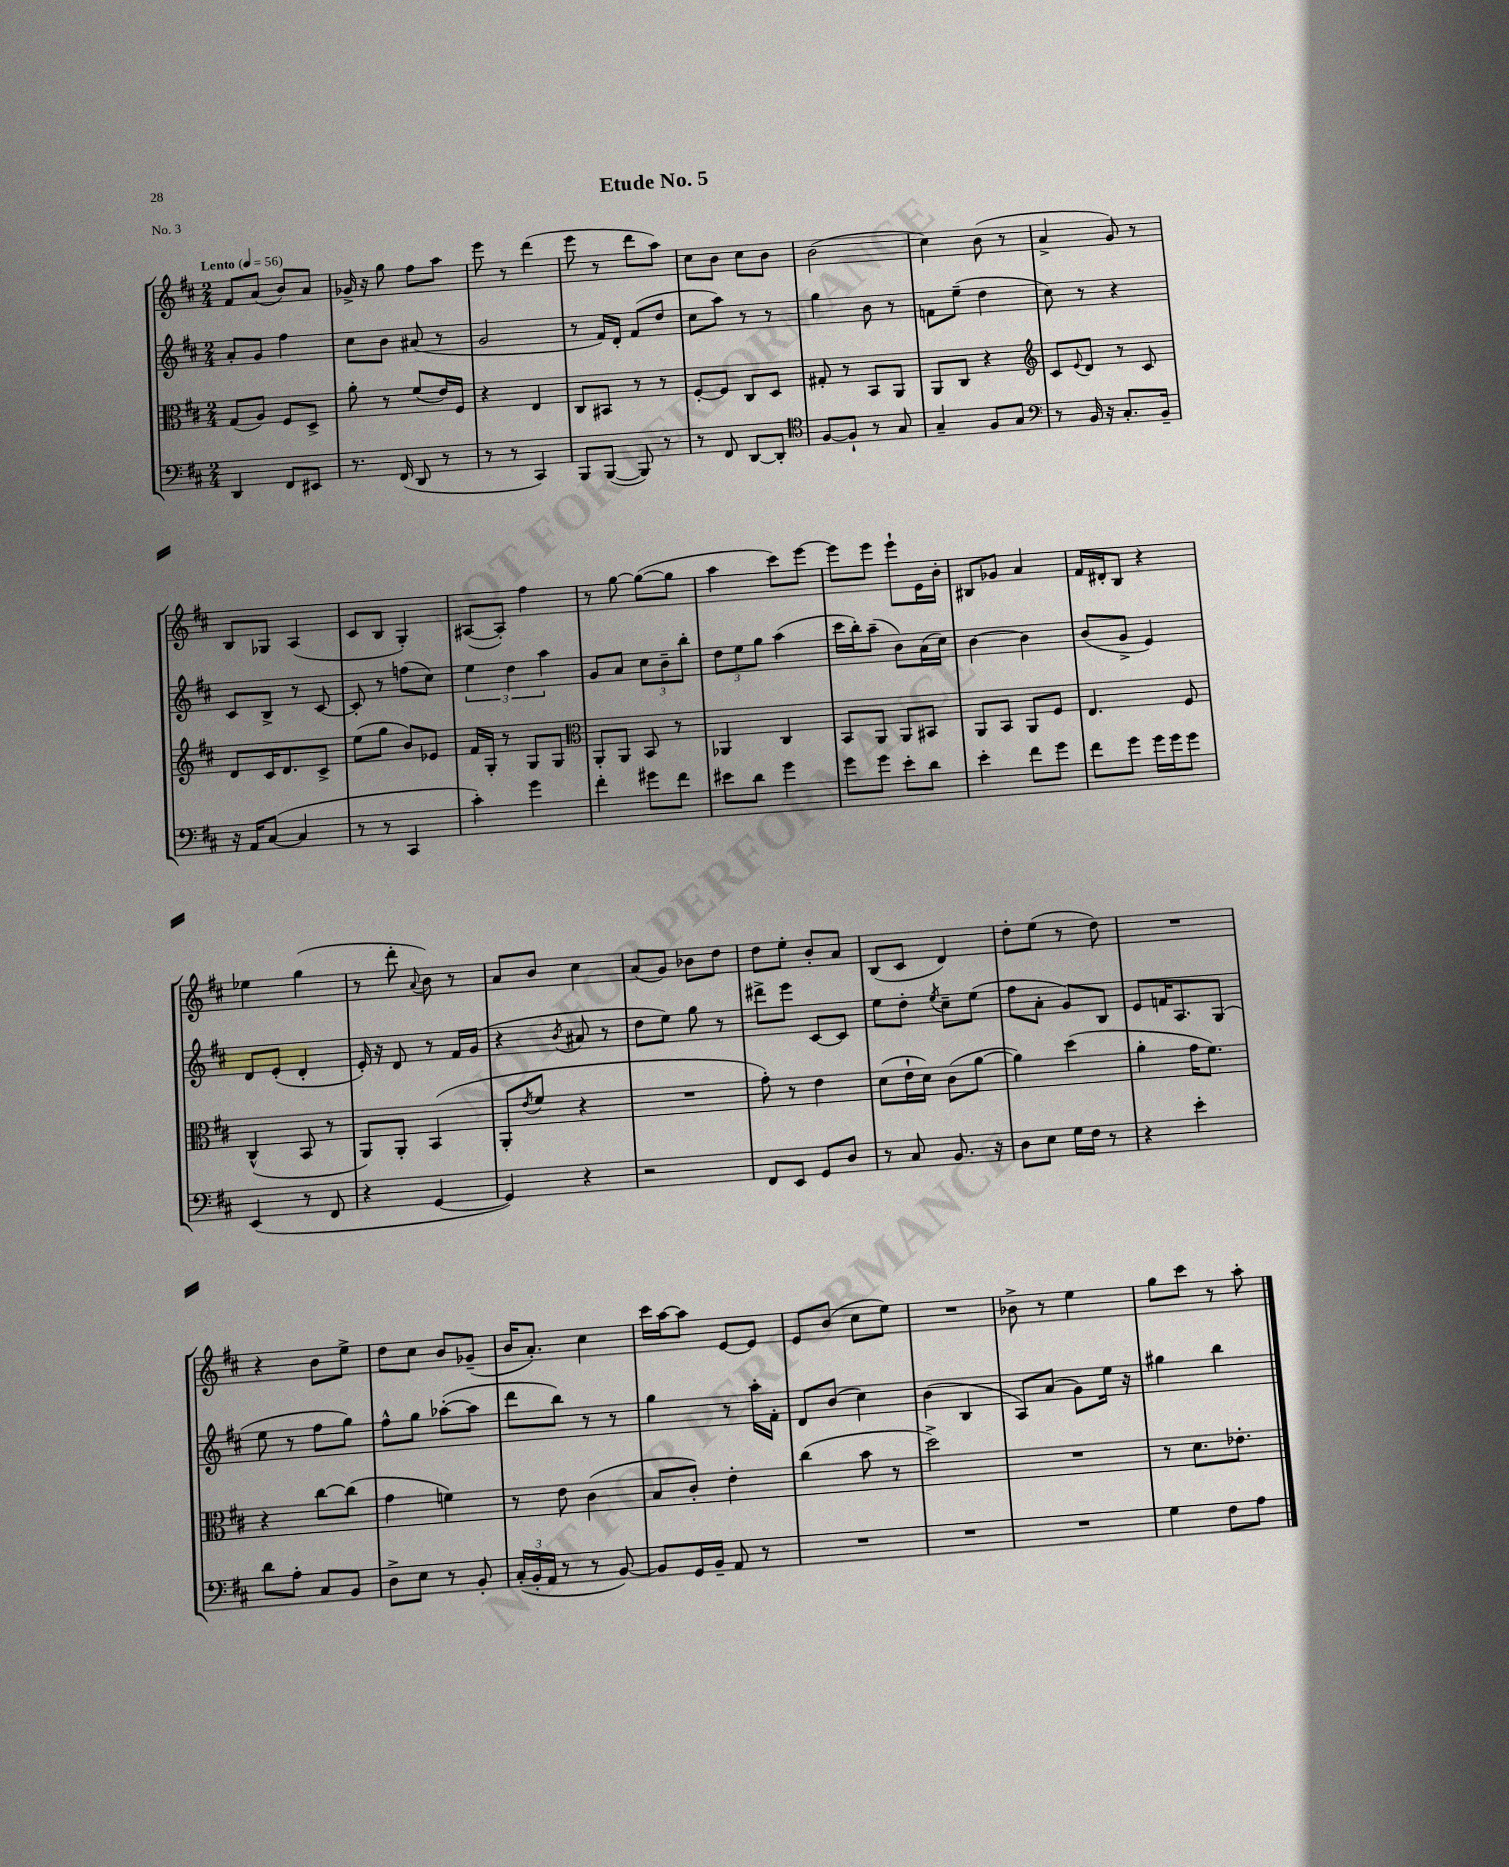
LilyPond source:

\header { title = "Etude No. 5" piece = "No. 3" }
<<
\new StaffGroup <<
\new Staff = "s0" {
    \clef treble \key d \major \numericTimeSignature \time 2/4 \tempo "Lento" 4 = 56
    fis'8 a'8( b'8) a'8 |
    ges'16-> r16 g''8 fis''8 a''8 |
    e'''8 r8 d'''4( |
    e'''8 r8 d'''8 a''8) |
    cis''8 b'8 cis''8 b'8 |
    b'2( |
    cis''4) b'8( r8 |
    a'4-> g'8) r8 |
    b8 ges8 a4( |
    cis'8 b8 g4-.) |
    ais8~( ais8-.) fis''4 |
    r8 g''8~ g''8~( g''8 |
    a''4 cis'''8) e'''8~ |
    e'''8 e'''8 e'''8-! e'16 b'16-. |
    bis8 ges'8 a'4 |
    fis'16 dis'16-. b8 r4 |
    ees''4 g''4( |
    r8 d'''8-. \appoggiatura { a'8 } b'8) r8 |
    a'8 b'8 cis''4 |
    a'8( g'8) bes'8 d''8 |
    d''8 e''8-. b'8-. a'8 |
    b8( cis'8 d'4) |
    d''8-. e''8( r8 d''8) |
    R2 |
    r4 b'8 e''8-> |
    d''8 cis''8 b'8 ges'8--( |
    b'16 a'8.-.) cis''4 |
    cis'''16 a''16~ a''8 e'8~ e'8 |
    e'8 b'8( cis''8 e''8) |
    R2 |
    bes'8-> r8 e''4 |
    g''8 cis'''8 r8 a''8-. \bar "|." |
}
\new Staff = "s1" {
    \clef treble \key d \major \numericTimeSignature \time 2/4
    a'8-. g'8 fis''4 |
    cis''8 b'8 ais'8( r8 |
    g'2 |
    r8 fis'16) d'16-. fis'8( d''8 |
    cis''8 a''8) r8 r8 |
    g''4 b'8 r8 |
    f'8 e''8--( d''4 |
    cis''8) r8 r4 |
    cis'8 b8-> r8 cis'8~ |
    cis'8-. r8 f''8( cis''8) |
    \tuplet 3/2 { e''4 d''4 a''4 } |
    g'8 a'8 \tuplet 3/2 { cis''8 b'8-- b''8-. } |
    \tuplet 3/2 { d''8 e''8 g''8 } a''4( |
    cis'''16 b''16-.) a''8--( b'8) a'16( cis''16) |
    b'4~ b'4 |
    b'8( g'8-> e'4) |
    d'8 e'8-.( d'4-. |
    e'16-.) r16 d'8 r8 fis'16 g'16( |
    r4 \acciaccatura { b'8 } ais'8 r8 |
    d''8 e''8) g''8 r8 |
    dis'''8-> e'''8 cis'8~ cis'8 |
    e''8 d''8-. \acciaccatura { e''8 } cis''8-- e''8( |
    fis''8 a'8-. g'8) b8 |
    e'8 f'16 a8. g8( |
    e''8 r8 fis''8 g''8) |
    fis''8-^ g''8 aes''8~-.( aes''8 |
    d'''8 b''8) r8 r8 |
    g''4 r8 a''16-. fis'16-. |
    d'8 b'8( cis''4) |
    b'4( b4 |
    a8) a'8( g'8) e''16 r16 |
    gis''4 b''4 \bar "|." |
}
\new Staff = "s2" {
    \clef alto \key d \major \numericTimeSignature \time 2/4
    g8( a8) fis8 d8-> |
    a'8-. r8 fis'8( e'16) fis16 |
    r4 e4 |
    cis8 bis,8 r8 r8 |
    fis8~-. fis8 cis8 d8 |
    gis8-. r8 b,8 a,8 |
    a,8 cis8 r4 |
    \clef treble cis'8 \appoggiatura { e'8 } d'8 r8 cis'8 |
    d'8 cis'16 d'8. cis'8-> |
    e''8( g''8 b'8) ees'8 |
    fis'16 g16-. r8 g8 g8 |
    \clef alto a,8-. a,8 b,8 r8 |
    aes,4 cis4 |
    b,8 a,8 a,8 bis,8 |
    a,8 b,8 a,8 fis8 |
    e4. fis8 |
    cis4-^( b,8 r8 |
    a,8) a,8-. b,4( |
    a,8-. \acciaccatura { e'8 } fis'8 r4 |
    R2 |
    g'8-.) r8 e'4 |
    d'8( e'16-! d'16) cis'8( a'8~ |
    a'4) d''4( |
    a'4-. g'16 fis'8.) |
    r4 cis''8~ cis''8( |
    g'4 f'4) |
    r8 e'8 cis'4( |
    b8 cis'8-.) e'4-. |
    cis''4( b'8 r8 |
    d''2->) |
    R2 |
    r8 d'8. ees'8.-. \bar "|." |
}
\new Staff = "s3" {
    \clef bass \key d \major \numericTimeSignature \time 2/4
    d,4 fis,8 eis,8 |
    r8. fis,16( d,8 r8 |
    r8 r8 cis,4) |
    b,,8 b,,8~( b,,8) r8 |
    r8 fis,8 d,8~ d,8-. |
    \clef tenor fis8~ fis8-! r8 g8 |
    g4-- fis8 g8 |
    \clef bass r8 b,16 r16 cis8.-. b,16-- |
    r16 a,16 cis8~( cis4 |
    r8 r8 cis,4 |
    cis'4-.) g'4 |
    fis'4-. gis'8 fis'8 |
    eis'8 d'8 g'4 |
    g'8 g'8 e'8-. d'8 |
    e'4-. fis'8 g'8 |
    fis'8 g'8 g'16 g'16 g'8 |
    e,4( r8 fis,8 |
    r4 g,4~ |
    g,4) r4 |
    r2 |
    fis,8 e,8 g,8 d8 |
    r8 cis8 b,8. r16 |
    d8 e8 g16 fis16 r8 |
    r4 e'4-. |
    d'8 a8-. cis8 b,8 |
    d8-> e8 r8 b,8-. |
    \tuplet 3/2 { cis16-.( b,16-. a,16 } r8 r8 b,8~) |
    b,8 g,16 b,16-- a,8 r8 |
    R2 |
    R2 |
    R2 |
    g4 fis8 a8 \bar "|." |
}
>>
>>
\layout { \context { \Score \remove "Bar_number_engraver" } }
